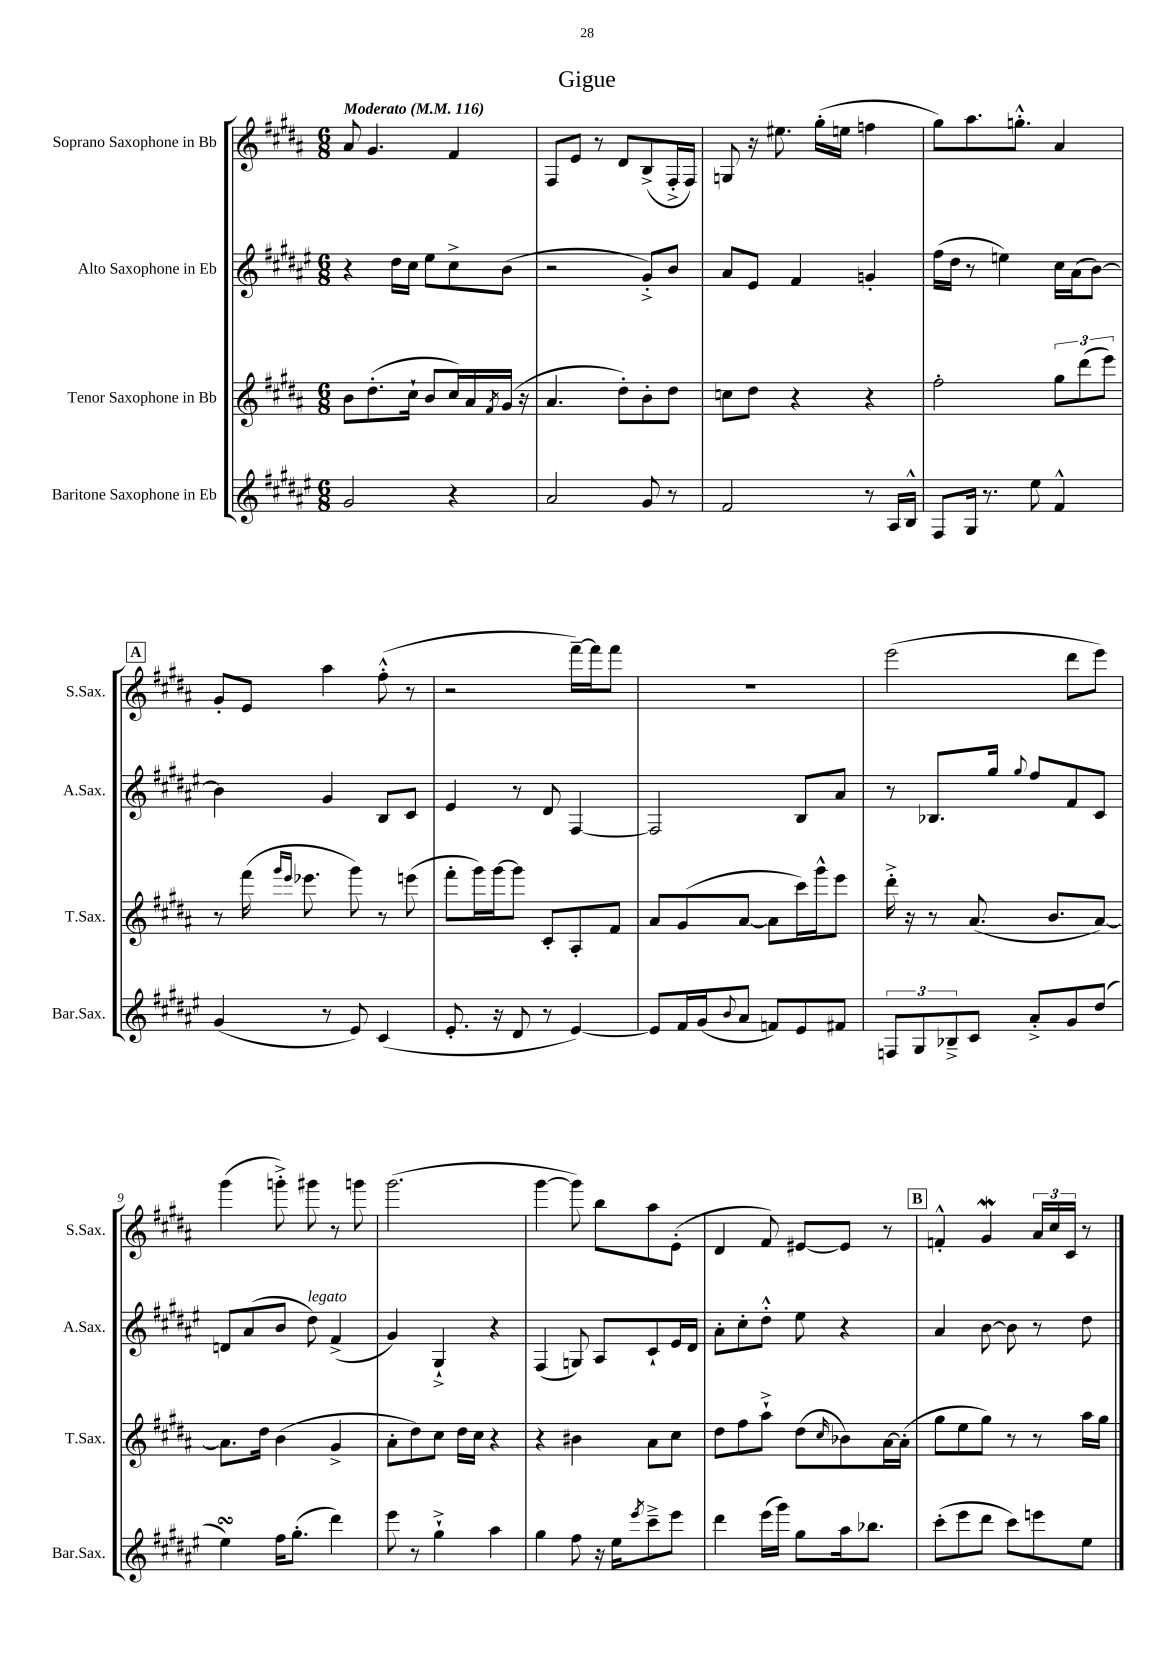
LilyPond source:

\header { title = "Gigue" }
<<
\new StaffGroup <<
\new Staff = "s0" \with { instrumentName = "Soprano Saxophone in Bb" shortInstrumentName = "S.Sax." } {
    \clef treble \key b \major \numericTimeSignature \time 6/8 \tempo "Moderato" 4 = 116
    ais'8 gis'4. fis'4 |
    fis8 e'8 r8 dis'8 b8->( fis16-.-> fis16) |
    g8 r16 eis''8. gis''16-.( e''16 f''4 |
    gis''8) ais''8. g''8.-.-^ ais'4 |
    \mark \markup { \box "A" } gis'8-. e'8 ais''4 fis''8-.-^( r8 |
    r2 fis'''16~--) fis'''16 fis'''8 |
    R2. |
    e'''2( dis'''8 e'''8) |
    gis'''4( g'''8-.->) gis'''8 r8 g'''8 |
    gis'''2.( |
    gis'''4~ gis'''8) b''8 ais''8 e'8-.( |
    dis'4 fis'8) eis'8~ eis'8 r8 |
    \mark \markup { \box "B" } f'4-.-^ gis'4\mordent \tuplet 3/2 { ais'16 cis''16 cis'16 } r8 \bar "|." |
}
\new Staff = "s1" \with { instrumentName = "Alto Saxophone in Eb" shortInstrumentName = "A.Sax." } {
    \clef treble \key fis \major \numericTimeSignature \time 6/8
    r4 dis''16 cis''16 eis''8 cis''8-> b'8( |
    r2 gis'8-.->) b'8 |
    ais'8 eis'8 fis'4 g'4-. |
    fis''16( dis''16 r8 e''4) cis''16 ais'16( b'8~) |
    \mark \markup { \box "A" } b'4 gis'4 b8 cis'8 |
    eis'4 r8 dis'8 fis4~ |
    fis2 b8 ais'8 |
    r8 bes8. gis''16 \appoggiatura { gis''8 } fis''8 fis'8 cis'8 |
    d'8 ais'8( b'8 dis''8^\markup { \italic "legato" }) fis'4->( |
    gis'4) gis4-!-> r4 |
    fis4( g8) ais8 cis'8-! eis'16 dis'16 |
    ais'8-. cis''8-. dis''8-.-^ eis''8 r4 |
    \mark \markup { \box "B" } ais'4 b'8~ b'8 r8 dis''8 \bar "|." |
}
\new Staff = "s2" \with { instrumentName = "Tenor Saxophone in Bb" shortInstrumentName = "T.Sax." } {
    \clef treble \key b \major \numericTimeSignature \time 6/8
    b'8 dis''8.-.( cis''16-! b'8 cis''16) ais'16 \acciaccatura { fis'8 } gis'16( r16 |
    ais'4. dis''8-.) b'8-. dis''8 |
    c''8 dis''8 r4 r4 |
    fis''2-. \tuplet 3/2 { gis''8 dis'''8( e'''8) } |
    \mark \markup { \box "A" } r8 fis'''16( \grace { gis'''16 e'''16 } ees'''8. gis'''8) r8 e'''8( |
    fis'''8-. gis'''16) gis'''16~ gis'''8 cis'8-. ais8-. fis'8 |
    ais'8 gis'8( ais'8~ ais'8 cis'''16) gis'''16-^ e'''8 |
    dis'''16-.-> r16 r8 ais'8.( b'8. ais'8~) |
    ais'8. dis''16 b'4( gis'4-> |
    ais'8-. dis''8) cis''8 dis''16 cis''16 r4 |
    r4 bis'4 ais'8 cis''8 |
    dis''8 fis''8 ais''8-!-> dis''8( \grace { cis''16 } bes'8) ais'16~ ais'16-.( |
    \mark \markup { \box "B" } gis''8 e''8 gis''8) r8 r8 ais''16 gis''16 \bar "|." |
}
\new Staff = "s3" \with { instrumentName = "Baritone Saxophone in Eb" shortInstrumentName = "Bar.Sax." } {
    \clef treble \key fis \major \numericTimeSignature \time 6/8
    gis'2 r4 |
    ais'2 gis'8 r8 |
    fis'2 r8 ais16 b16-^ |
    fis8 gis16 r8. eis''8 fis'4-^ |
    \mark \markup { \box "A" } gis'4( r8 eis'8) cis'4( |
    eis'8.-. r16 dis'8 r8 eis'4~) |
    eis'8 fis'16 gis'16( \appoggiatura { b'8 } ais'8 f'8) eis'8 fis'8 |
    \tuplet 3/2 { f8 gis8 bes8---> } cis'8 ais'8-.-> gis'8 dis''8( |
    eis''4\turn) fis''16 gis''8.-.( dis'''4) |
    eis'''8 r8 gis''4-!-> ais''4 |
    gis''4 fis''8 r16 eis''16 \acciaccatura { eis'''8 } cis'''8---> eis'''8 |
    dis'''4 eis'''16( gis'''16) gis''8 ais''16 bes''8. |
    \mark \markup { \box "B" } cis'''8-.( eis'''8 dis'''8 cis'''8) e'''8 eis''8 \bar "|." |
}
>>
>>
